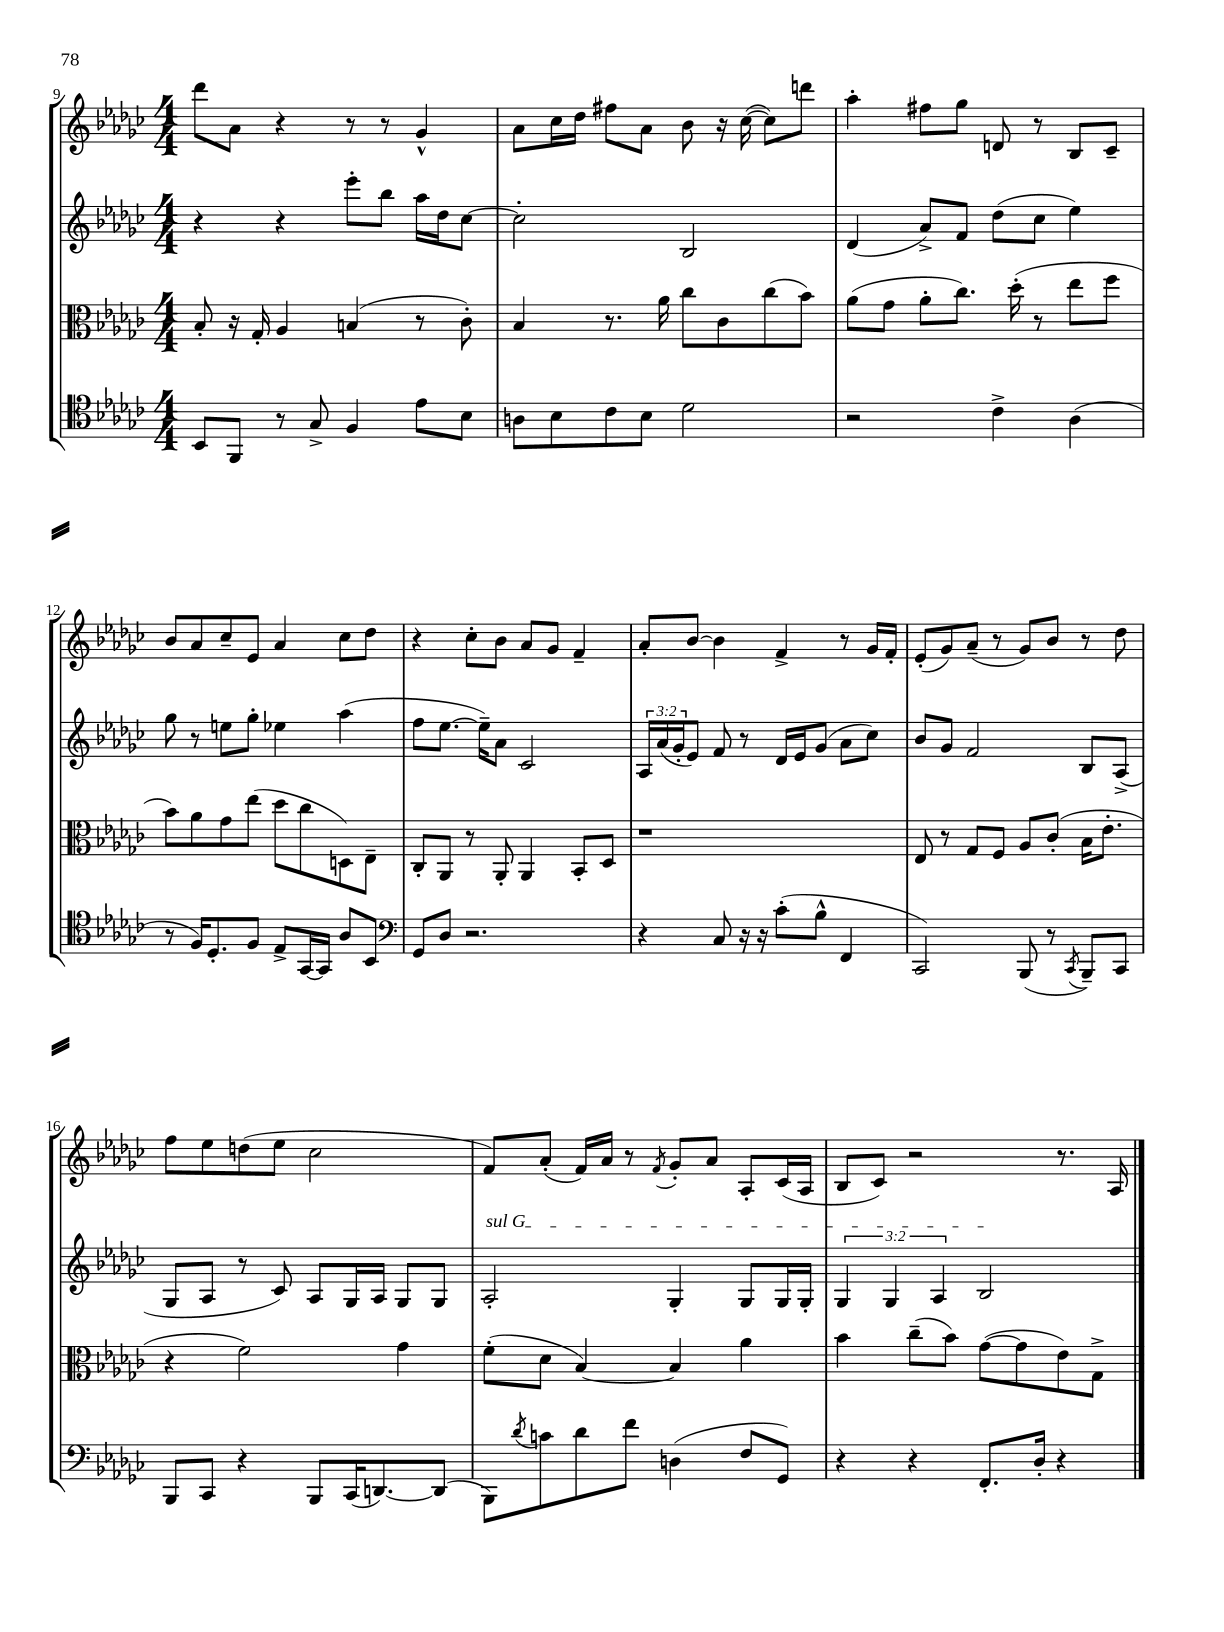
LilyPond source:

<<
\new StaffGroup <<
\new Staff = "s0" {
    \clef treble \key ges \major \numericTimeSignature \time 4/4
    des'''8 aes'8 r4 r8 r8 ges'4-^ |
    aes'8 ces''16 des''16 fis''8 aes'8 bes'8 r16 ces''16~( ces''8) d'''8 |
    aes''4-. fis''8 ges''8 d'8 r8 bes8 ces'8-- |
    bes'8 aes'8 ces''8-- ees'8 aes'4 ces''8 des''8 |
    r4 ces''8-. bes'8 aes'8 ges'8 f'4-- |
    aes'8-. bes'8~ bes'4 f'4-> r8 ges'16 f'16-. |
    ees'8-.( ges'8) aes'8--( r8 ges'8) bes'8 r8 des''8 |
    f''8 ees''8 d''8( ees''8 ces''2 |
    f'8) aes'8-.( f'16) aes'16 r8 \acciaccatura { f'8 } ges'8-. aes'8 aes8-. ces'16( aes16 |
    bes8 ces'8) r2 r8. aes16 \bar "|." |
}
\new Staff = "s1" {
    \clef treble \key ges \major \numericTimeSignature \time 4/4 \override Staff.TupletNumber.text = #tuplet-number::calc-fraction-text
    r4 r4 ees'''8-. bes''8 aes''16 des''16 ces''8~ |
    ces''2-. bes2 |
    des'4( aes'8->) f'8 des''8( ces''8 ees''4) |
    ges''8 r8 e''8 ges''8-. ees''4 aes''4( |
    f''8 ees''8.~ ees''16--) aes'8 ces'2 |
    \tuplet 3/2 { aes16 aes'16( ges'16-. } ees'8) f'8 r8 des'16 ees'16 ges'8( aes'8 ces''8) |
    bes'8 ges'8 f'2 bes8 aes8->( |
    ges8 aes8 r8 ces'8) aes8 ges16 aes16 ges8 ges8 |
    \once \override TextSpanner.bound-details.left.text = \markup { \italic "sul G" } aes2-.\startTextSpan ges4-. ges8 ges16 ges16-. |
    \tuplet 3/2 { ges4 ges4 aes4 } bes2\stopTextSpan \bar "|." |
}
\new Staff = "s2" {
    \clef alto \key ges \major \numericTimeSignature \time 4/4
    bes8-. r16 ges16-. aes4 b4( r8 ces'8-.) |
    bes4 r8. aes'16 ces''8 ces'8 ces''8( bes'8) |
    aes'8( ges'8 aes'8-. ces''8.) des''16-.( r8 ees''8 f''8 |
    bes'8) aes'8 ges'8 ees''8( des''8 ces''8 d8) ees8-- |
    ces8-. aes,8 r8 aes,8-. aes,4 bes,8-. des8 |
    r1 |
    ees8 r8 ges8 f8 aes8 ces'8-.( bes16 ees'8.-. |
    r4 f'2) ges'4 |
    f'8-.( des'8 bes4~) bes4 aes'4 |
    bes'4 ces''8--( bes'8) ges'8~( ges'8 ees'8) ges8-> \bar "|." |
}
\new Staff = "s3" {
    \clef tenor \key ges \major \numericTimeSignature \time 4/4
    bes,8 f,8 r8 ges8-> f4 ees'8 bes8 |
    a8 bes8 ces'8 bes8 des'2 |
    r2 ces'4-> aes4( |
    r8 f16) des8.-. f8 ees8-> ges,16~ ges,16 aes8 bes,8 |
    \clef bass ges,8 des8 r2. |
    r4 ces8 r16 r16 ces'8-.( bes8-^ f,4 |
    ces,2) bes,,8( r8 \acciaccatura { ces,8 } bes,,8--) ces,8 |
    bes,,8 ces,8 r4 bes,,8 ces,16( d,8.~) d,8( |
    bes,,8) \acciaccatura { des'8 } c'8 des'8 f'8 d4( f8 ges,8) |
    r4 r4 f,8.-. des16-. r4 \bar "|." |
}
>>
>>
\layout { \context { \Score currentBarNumber = #9 } }
